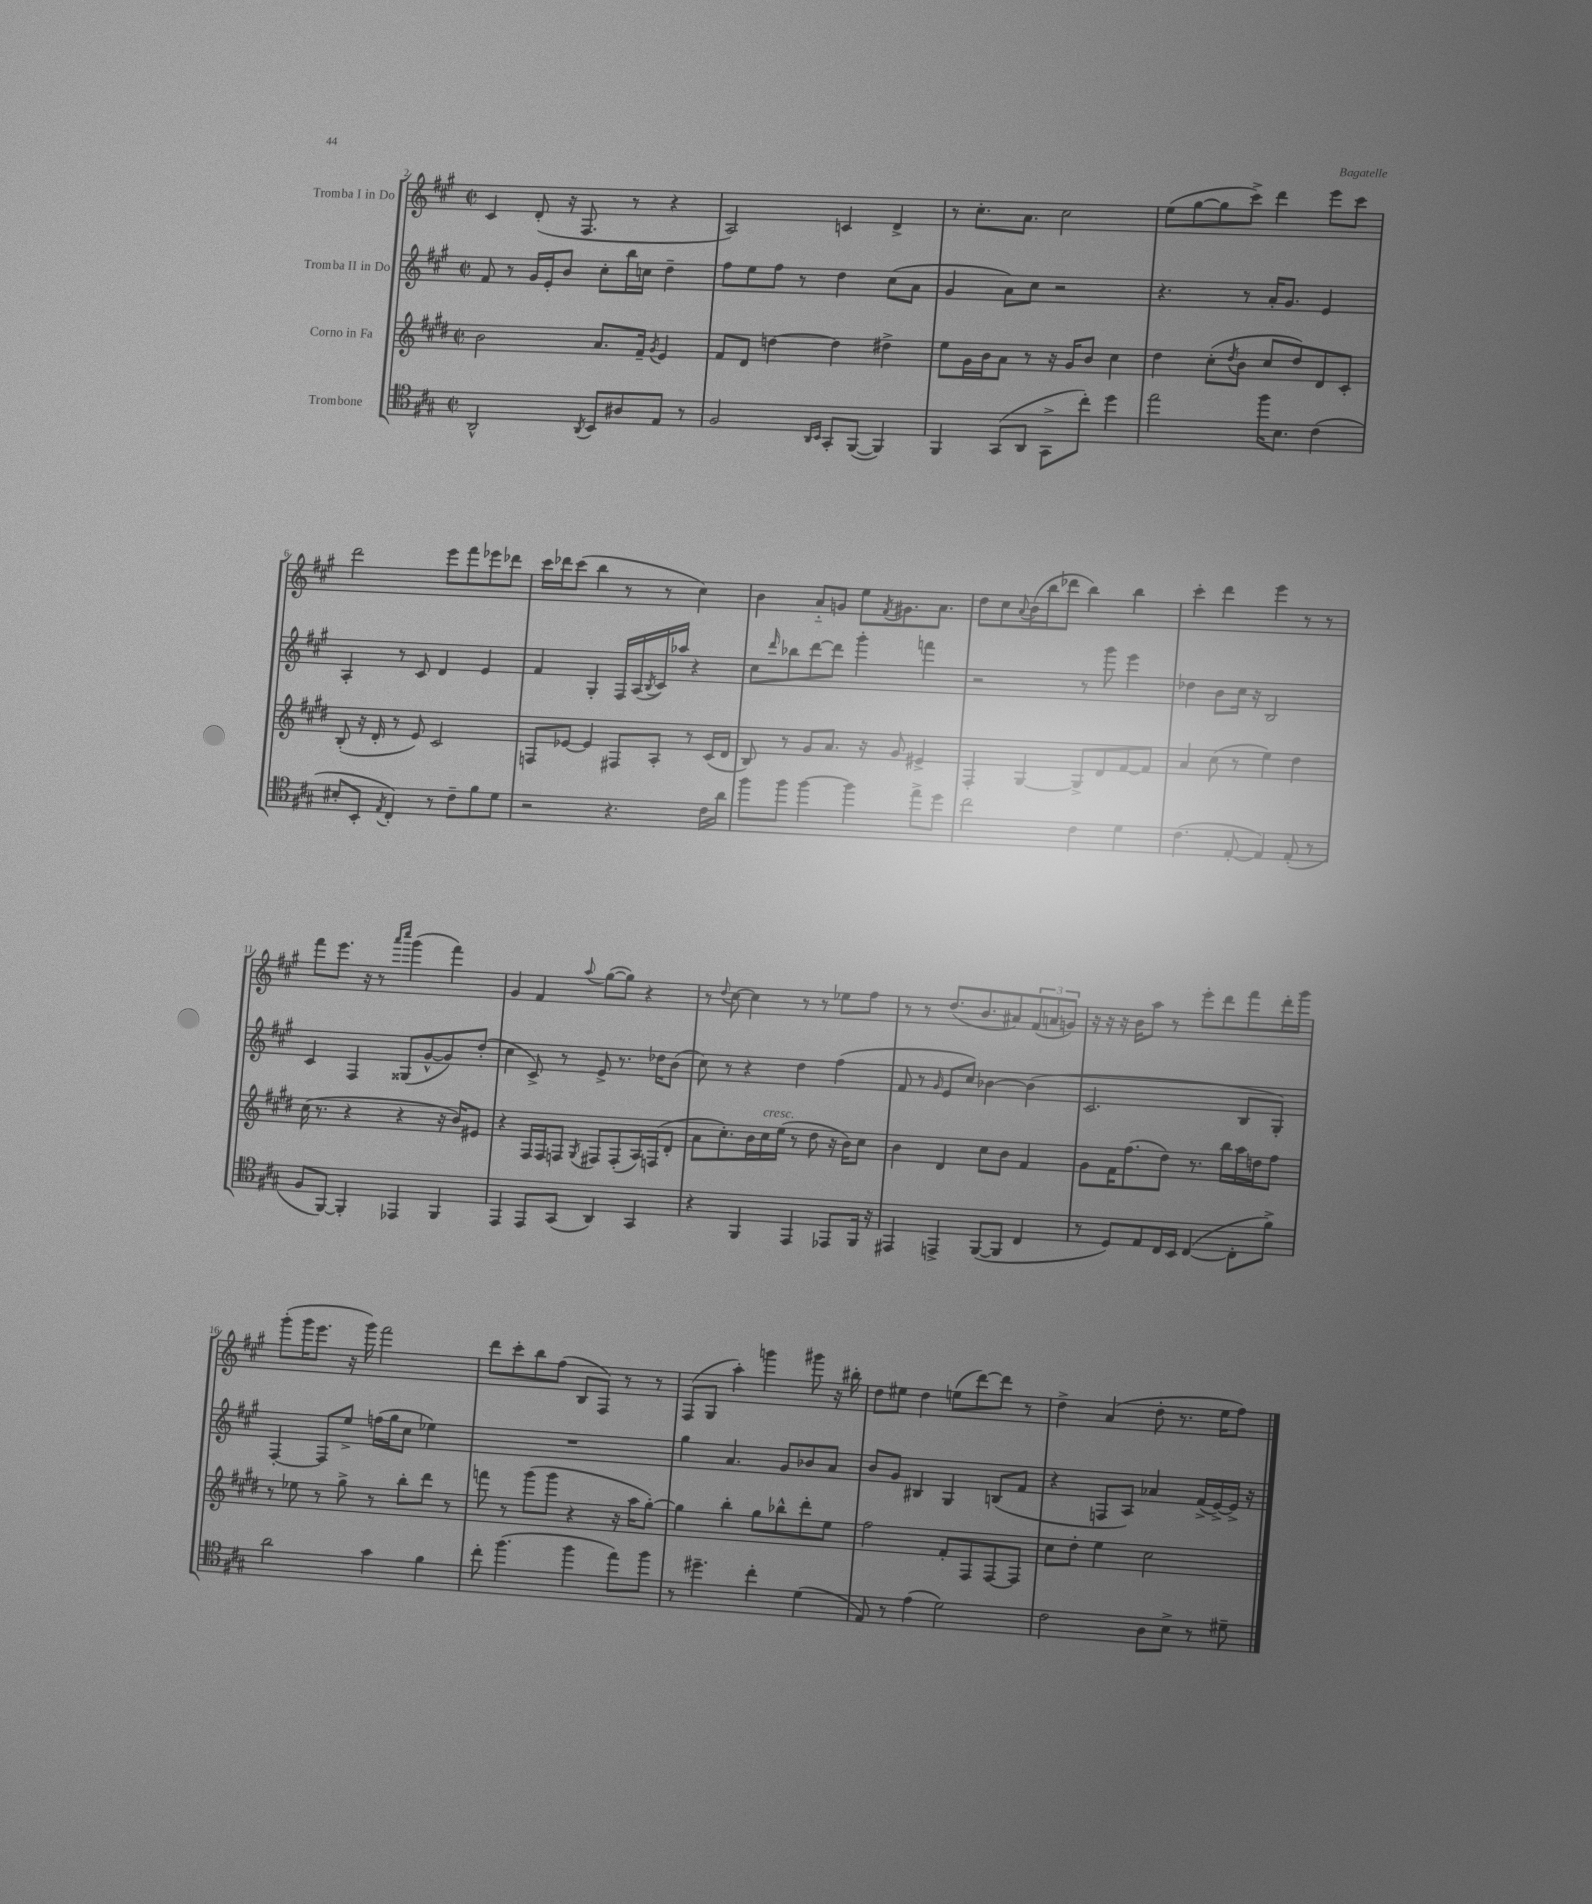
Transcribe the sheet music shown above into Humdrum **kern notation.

**kern	**kern	**kern	**kern
*staff4	*staff3	*staff2	*staff1
*clefC4	*clefG2	*clefG2	*clefG2
*k[f#c#g#]	*k[f#c#g#d#]	*k[f#c#g#]	*k[f#c#g#]
*M2/2	*M2/2	*M2/2	*M2/2
*met(c|)	*met(c|)	*met(c|)	*met(c|)
2AA^^	2b	8f#	4c#
.	.	8r	.
.	.	16g#	(8d'
.	.	16e'	.
.	.	8b	16r
.	.	.	8.F#
8qAA	.	.	.
8BB	8.a	8cc#'	.
8A#	.	16bb	8r
.	16f#~	16cc	.
.	8qg#	.	.
8E	4e	4dd~	4r
8r	.	.	.
=	=	=	=
2F#	8f#	8ff#	2A)
.	8d#	8ee	.
.	[4dd	8ff#	.
.	.	8r	.
16qqAA	.	.	.
16qqBB	.	.	.
8GG#'	4dd]	4dd	4c
([8FF#	.	.	.
4FF#])	4dd#^	(8cc#	4d^
.	.	8a	.
=	=	=	=
4FF#	8ee	4g#	8r
.	16g#	.	8.cc#'
.	16b	.	.
(8GG#	8a	8a)	.
.	.	.	8.a
8AA	8r	8cc#	.
8GG#^	16r	2r	2cc#
.	16g#	.	.
8cc#')	8b	.	.
4dd	4cc#	.	.
=	=	=	=
2ee	4dd#	4.r	(8ee
.	.	.	[8gg#
.	(8cc#'	.	8gg#]
.	8qdd#	.	.
.	8b	8r	8ccc#^)
16ff#	8cc#	16a'	4ddd
8.B	.	8.g#	.
.	8dd#)	.	.
(4c#	8d#	4e	8eee
.	8c#'	.	8ccc#
=	=	=	=
8B#'	(8B'	4A'	2ddd
8BB'	16r	.	.
.	16d#'	.	.
8qE	.	.	.
4C#')	8r	8r	.
.	8e)	8c#	.
8r	2c#	4d	8eee
8c#~	.	.	8fff#
8f#	.	4e	8eee-
8d	.	.	8ddd-
=	=	=	=
2r	8F	4f#	16ccc#
.	.	.	16ddd-
.	[8e-	.	(8ccc#
.	4e-]	4G#'	4bb
4.r	8F#	16F#	8r
.	.	(16A	.
.	.	8qB	.
.	8A'	16c#)	8r
.	.	16aa-	.
.	8r	4r	4cc#)
16c#	(16c#	.	.
16a	16d#	.	.
=	=	=	=
8ff#	8B)	8cc#	4b
.	.	16qqddd	.
8ff#	8r	8bb-	.
[4ff#	8g#	[8ddd	8a'~
.	8.a	8ddd]	8g
4ff#]	.	4ggg#'	8ee
.	16r	.	.
.	.	.	8qf#
.	8g#	.	8.g#
8ee^	4e#^	4fff	.
.	.	.	8.a
8dd	.	.	.
=	=	=	=
2cc#	4F#'	2r	8dd
.	.	.	8cc#
.	.	.	8qqa
.	[4G#	.	(16b
.	.	.	16bb
.	.	.	8ddd-
4c#	8G#^]	8r	4bb)
.	8d#	8ggg#	.
4d	[8f#	4eee	4bb
.	8f#]	.	.
=	=	=	=
(4.c#	4a	4dd-	4ccc#'
.	(8cc#	8b	4ddd
[8E'	8r	16cc#	.
.	.	16r	.
4E])	4ee)	2B	4eee
(8E'	4dd#	.	8r
8r	.	.	8r
=	=	=	=
8F#	(16cc#	4c#	8fff#
.	8.r	.	.
[8FF#)	.	.	8.eee
4FF#']	4r	4F#	.
.	.	.	16r
.	.	.	8r
.	.	.	16qqaaa
.	.	.	16qqcccc#
4EE-	4r	(8G##	(4ggg#
.	.	[8g#^^	.
4FF#	16r	8g#])	4fff#)
.	16b)	.	.
.	8e#	(8dd'	.
=	=	=	=
4EE	4r	4cc#	4g#
8EE	16F#	8c#^)	4f#
.	16F#	.	.
(8GG#	8F	8r	.
.	8qG#	.	8qqaa
4AA)	8F#	8e^	([8gg#
.	(8F#'	8.r	8gg#])
4GG#	16A)	.	4r
.	(16F	16dd-	.
.	8d#'	(8b	.
=	=	=	=
4r	8a	8cc#)	8r
.	.	.	8qqdd
.	8.cc#')	8r	[8cc#
4FF#	.	4r	4cc#]
.	16b	.	.
.	16cc#	.	.
.	(16ee	.	.
4EE	8r	4dd	8r
.	8dd#	.	8r
8EE-	16r	(4ff#	8ee-
.	16b)	.	.
16FF#	8cc#	.	8ff#
16r	.	.	.
=	=	=	=
4EE#	4b	8f#	8r
.	.	8r	8r
.	.	16qqg#	.
4EE^	4d#	8e	(8.dd
.	.	8cc#)	.
.	.	.	8.b
([8FF#	8cc#	[4b-	.
8FF#]	8b	.	8a#)
4C#	4f#	(4b-]	(12f#
.	.	.	12a
.	.	.	12g)
=	=	=	=
8r	8g#	2.c#	16r
.	.	.	16r
8D)	16f#	.	16r
.	(8.ff#	.	16b
8E	.	.	8aa
16C#	8dd#)	.	8r
16BB	.	.	.
([4C#	8.r	.	8eee'
.	.	.	8ddd
.	16bb	.	.
8C#']	16aa	8B	8fff#
.	16dd	.	.
8f#^)	8ff#	8G#')	16ddd'
.	.	.	16ggg#
=	=	=	=
2a	8r	[4F#'	(8ggg#'
.	8ee-	.	16ggg#
.	.	.	8.eee
.	8r	8F#]	.
.	8gg#^	8ee^	16r
.	.	.	16ggg#)
4g#	8r	(16ff	2fff#
.	.	16gg#	.
.	8bb'	8cc#	.
4f#	8ddd#	4ee-)	.
.	8r	.	.
=	=	=	=
8cc#'	8fff	1r	8ddd
(4.ff#	8r	.	8ccc#'
.	(8ggg#	.	8bb
.	8ggg#	.	(8ff#
4ff#	4r	.	8B
.	.	.	8F#)
8ee)	16r	.	8r
.	16aa	.	.
8ff#	[8gg#')	.	8r
=	=	=	=
8r	4gg#]	4gg#	(8F#
4.dd#~	.	.	8G#
.	4bb'	4.a	4aa')
4cc#'	8gg#	.	4ggg
.	8bb-^^	8g#	.
(4d	8ddd#'	8b-	8ggg#
.	8ee	8a	16r
.	.	.	16bb#'
=	=	=	=
8E)	2ff#	8b	8dd
8r	.	8g#	8ee#
(4e	.	4B#	4dd
2d)	8f#'	4G#	(8ee
.	8F#	.	[8ddd)
.	[8F#	(8B	8ddd]
.	8F#]	8f#	8r
=	=	=	=
2c#	8cc#	4r	4dd^
.	8dd#'	.	.
.	4ee	8F	(4a
.	.	8A)	.
8A	2cc#	4a-	8dd'
8B^	.	.	8.r
8r	.	(16f#^	.
.	.	[16e^)	16ee
8d#~	.	16e^]	8ff#)
.	.	16r	.
==	==	==	==
*-	*-	*-	*-
